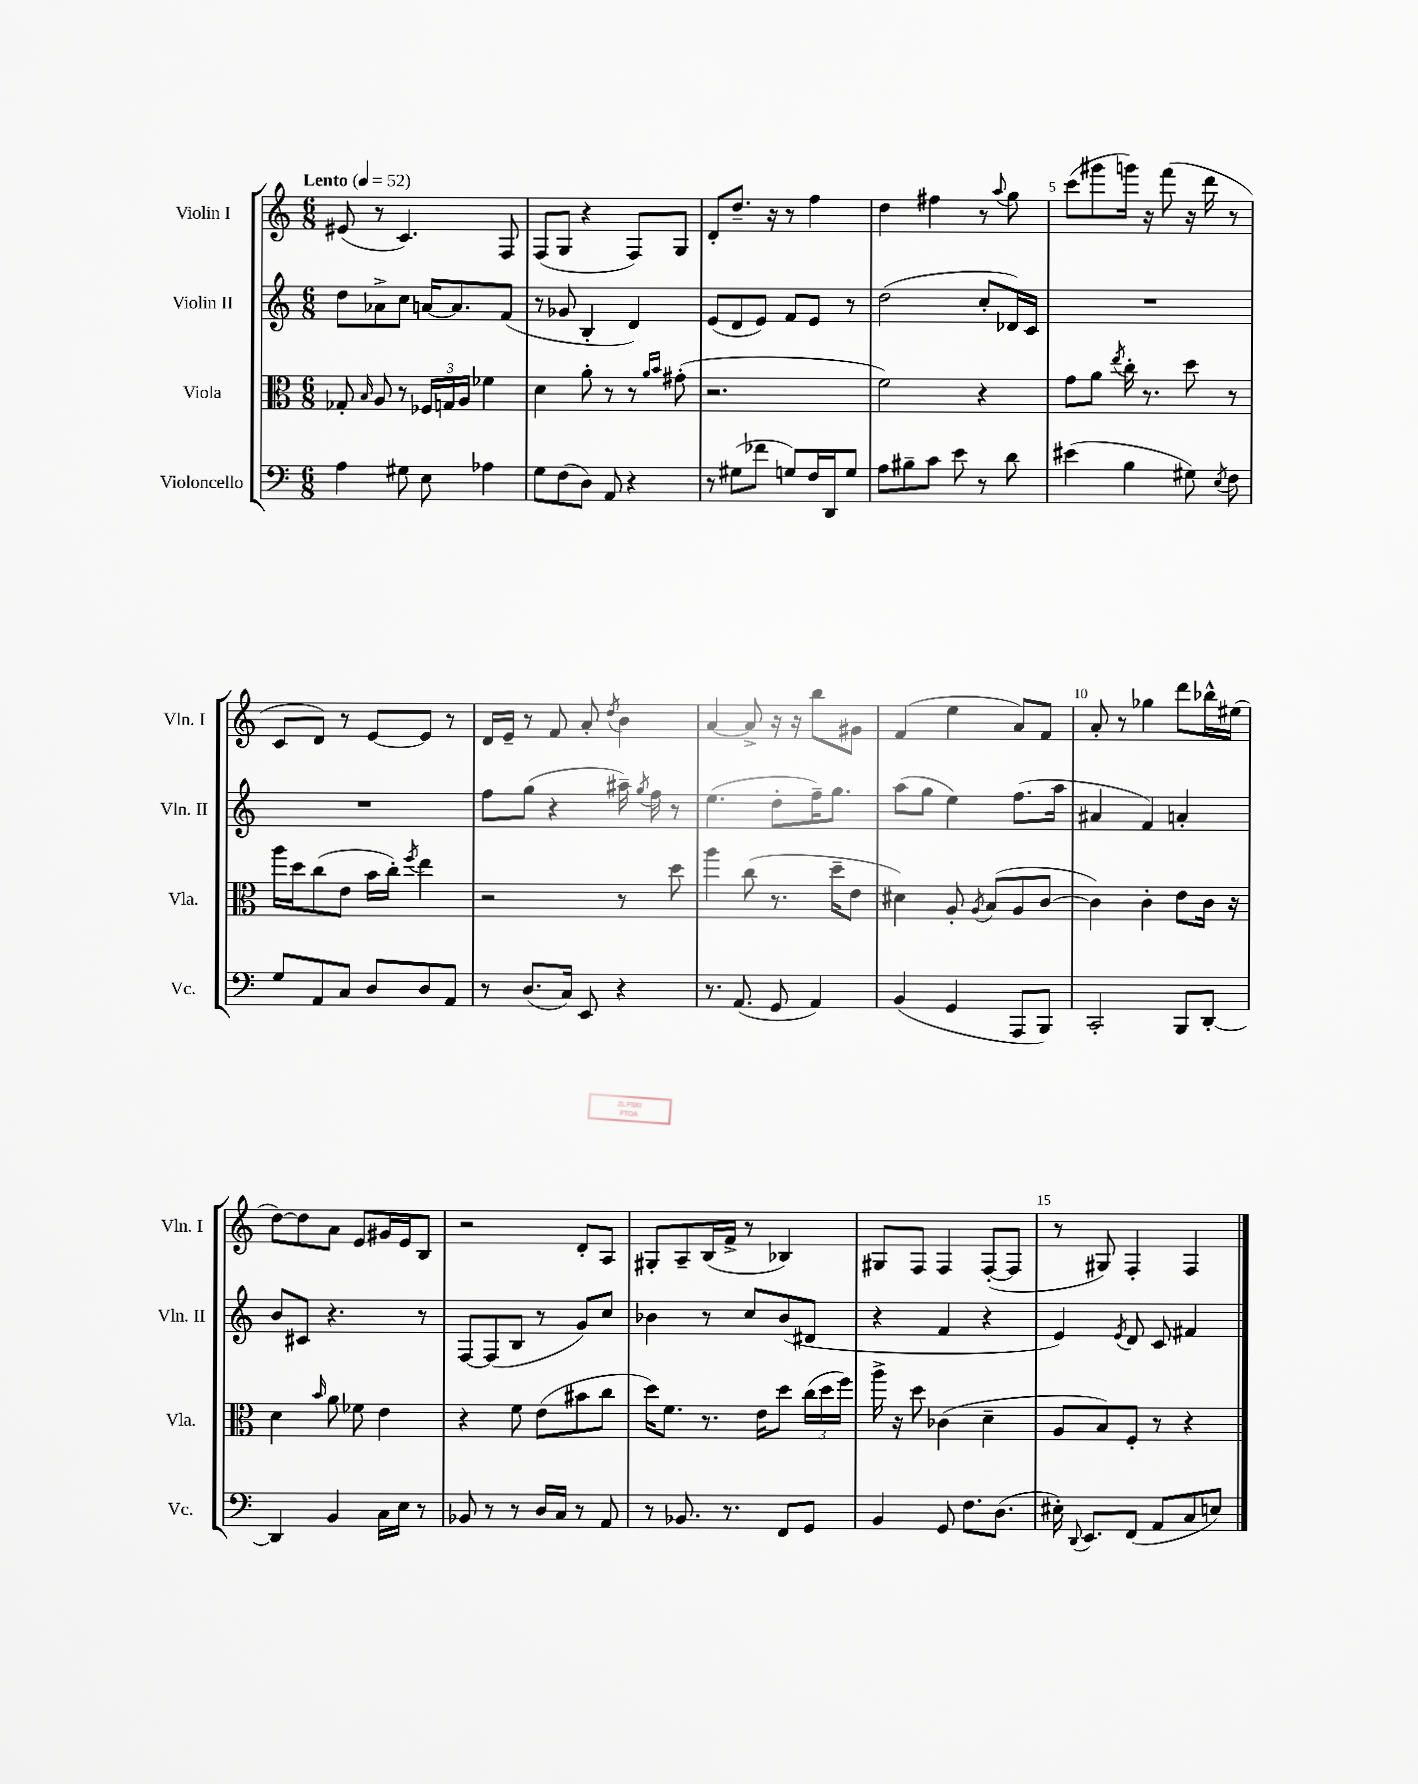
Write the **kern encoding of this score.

**kern	**kern	**kern	**kern
*staff4	*staff3	*staff2	*staff1
*clefF4	*clefC3	*clefG2	*clefG2
*k[]	*k[]	*k[]	*k[]
*M6/8	*M6/8	*M6/8	*M6/8
*MM52	*MM52	*MM52	*MM52
4A\	8G-'/	8dd\L	(8e#/
.	16qqB/	.	.
.	8A/	8a-^\	8r
8G#\	8r	8cc\J	4.c/)
8E\	24F-/LL	[16a/LK	.
.	24G/	.	.
.	.	8.a/]	.
.	24A/JJ	.	.
4A-\	4f-\	.	.
.	.	(8f/J	8F/
=	=	=	=
8G\L	4d\	8r	(8F/L
(8F\	.	8g-/	8G/J
8D\J)	8a'\	4B'/	4r
8AA/	8r	.	.
4r	8r	4d/)	8F/L)
.	16qqa/LL	.	.
.	16qqb/JJ	.	.
.	(8g#'\	.	8G/J
=	=	=	=
8r	2.r	(8e/L	8d'/L
(8G#\L	.	8d/	8.dd~/J
8f-\J	.	8e/J)	.
.	.	.	16r
8G/L)	.	8f/L	8r
16F/L	.	8e/J	4ff\
16DD/J	.	.	.
8G/J	.	8r	.
=	=	=	=
8A\L	2f\)	(2dd\	4dd\
8B#~\	.	.	.
8c\J	.	.	4ff#\
8e\	.	.	.
8r	4r	8cc'/L	8r
.	.	.	8qqaa/
8d\	.	16d-/L)	8gg\
.	.	16c/JJ	.
=	=	=	=
(4e#\	8g\L	2.r	(8ccc\L
.	8a\J	.	8ggg#\
.	8qee/	.	.
4B\	16cc'\	.	16ggg\Jk)
.	8.r	.	16r
.	.	.	(8fff\
8G#\)	8dd\	.	16r
.	.	.	16ddd\
8qE/	.	.	.
8F\	8r	.	8r
=	=	=	=
8G/L	16aa\LL	2.r	8c/L
.	16dd\J	.	.
8AA/	(8cc\	.	8d/J)
8C/J	8e\J	.	8r
8D/L	16b\LL	.	[8e/L
.	16cc'\JJ)	.	.
.	8qff/	.	.
8D/	4ee\	.	8e/]J
8AA/J	.	.	8r
=	=	=	=
8r	2r	8ff\L	16d/LL
.	.	.	16e~/JJ
(8.D/L	.	(8gg\J	8r
.	.	4r	8f/
16C/Jk)	.	.	.
8EE/	.	.	8a'/
.	.	.	8qdd/
4r	8r	16aa#~\)	4b\
.	.	8qgg/	.
.	.	16ff\	.
.	8dd\	8r	.
=	=	=	=
8.r	4aa\	(4.ee\	[4a/
(8.AA/	.	.	.
.	(8cc\	.	8a^/]
8GG/	8.r	8dd'\L	16r
.	.	.	16r
4AA/)	.	16ff~\K)	8bb\L
.	16dd~\LK	8.gg\J	.
.	8e\J	.	8g#\J
=	=	=	=
(4BB/	4d#\)	(8aa\L	(4f/
.	.	8gg\J	.
4GG/	8A'/	4ee\)	4ee\
.	8qA/	.	.
.	(8B/L	.	.
8AAA/L	8A/	(8.ff\L	8a/L)
8BBB/J)	[8c/J	.	8f/J
.	.	16aa\Jk	.
=	=	=	=
2CC'/	4c\])	4a#/	8a'/
.	.	.	8r
.	4c'\	4f/)	4gg-\
8BBB/L	8e\L	4a'/	8ddd\L
[8DD'/J	16c\Jk	.	16bb-^^\L
.	16r	.	(16ee#\JJ
=	=	=	=
4DD/]	4d\	8b/L	[8dd\L)
.	.	8c#/J	8dd\]
.	16qqb/	.	.
4BB/	8a\	4.r	8a\J
.	8f-\	.	8e/L
16C\LL	4e\	.	16g#/L
16E\JJ	.	.	16e/J
8r	.	8r	8B/J
=	=	=	=
8BB-/	4r	[8F/L	2r
8r	.	(8F/]	.
8r	8f\	8B/J	.
16D/LL	(8e\L	8r	.
16C/JJ	.	.	.
8r	8b#\	8g/L)	8d'/L
8AA/	8cc\J	8cc/J	8A/J
=	=	=	=
8r	16dd\LK)	4b-\	8G#'/L
.	8.f\J	.	.
8.BB-/	.	.	8A~/
.	8.r	8r	(16B/L
8.r	.	.	16f^/JJ
.	.	8cc/L	8r
.	16e\LK	.	.
8FF/L	8dd\J	(8b-/	4B-/)
8GG/J	(24cc\LL	8d#/J	.
.	24dd\	.	.
.	24ff\JJ)	.	.
=	=	=	=
4BB/	16aa^\	4r	8G#/L
.	16r	.	.
.	8dd\	.	8F/J
8GG/	(4c-\	4f/	4F/
8.F\L	.	.	.
.	4d~\	4r	([8F'/L
(8.D\J	.	.	.
.	.	.	8F/]J
=	=	=	=
16E#'\)	8A/L	4e/)	8r
8qqDD/	.	.	.
8.EE/L	.	.	.
.	8B/)	.	8G#/)
.	.	8qe/	.
(8FF/J	8F'/J	8d/	4F'/
8AA/L	8r	8c/	.
8C/	4r	4f#/	4F/
8E/J)	.	.	.
==	==	==	==
*-	*-	*-	*-
